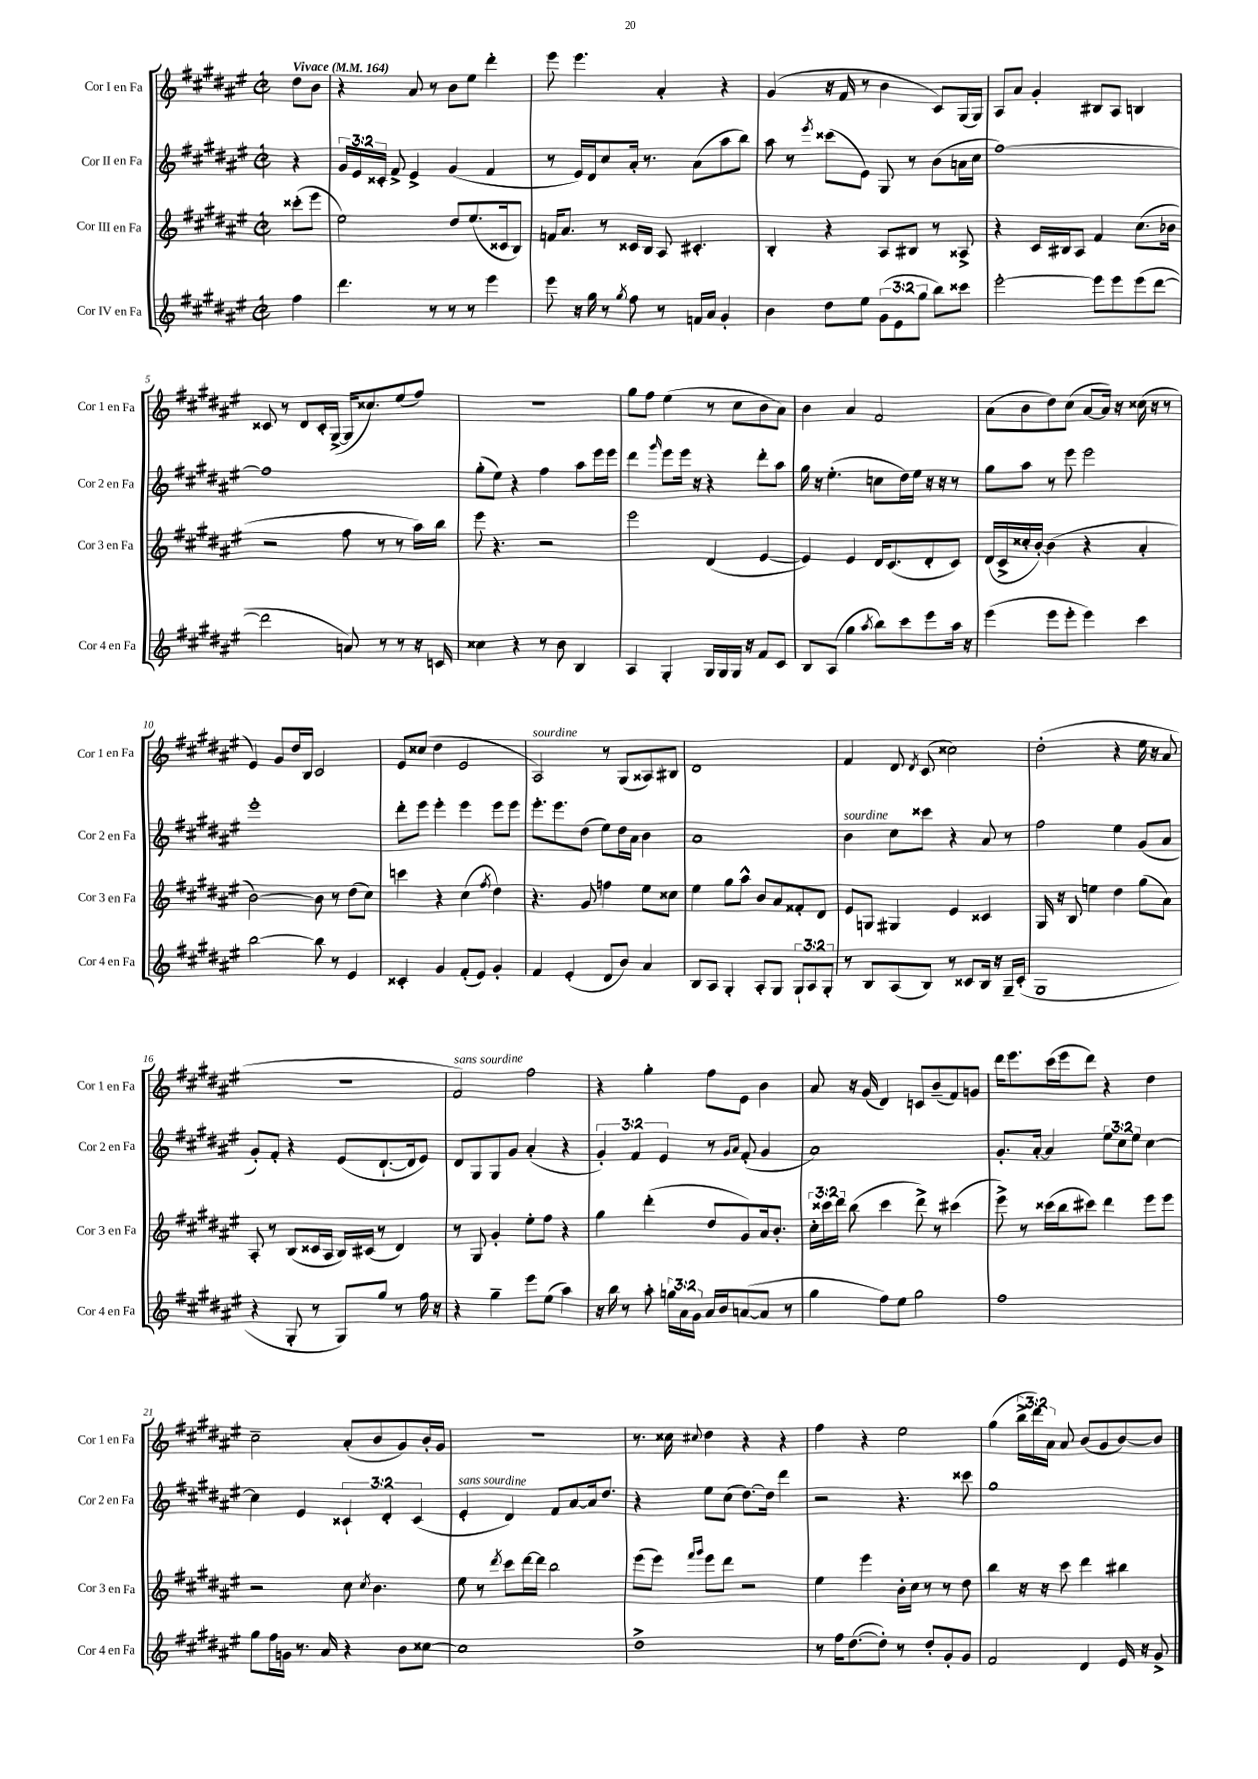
<<
\new StaffGroup <<
\new Staff = "s0" \with { instrumentName = "Cor I en Fa" shortInstrumentName = "Cor 1 en Fa" } {
    \clef treble \key fis \major \defaultTimeSignature \time 2/2 \override Staff.TupletNumber.text = #tuplet-number::calc-fraction-text \partial 4 \tempo "Vivace" 4 = 164
    \autoBeamOff dis''8[ b'8] |
    r4 ais'8 r8 b'8[ eis''8] dis'''4-. |
    eis'''8 eis'''4. ais'4-. r4 |
    gis'4( r16 fis'16 r8 b'4 cis'8[) gis16( gis16]) |
    ais8[ ais'8] gis'4-. bis8[ ais8] b4 |
    cisis'8 r8 dis'8[ cisis'16-. gis16]~->( gis16[ cisis''8.) eis''8( fis''8]) |
    r1 |
    gis''8[ fis''8] eis''4( r8 cis''8[ b'8 ais'8]) |
    b'4 ais'4 fis'2 |
    ais'8[( b'8 dis''8) cis''8]( ais'8[~ ais'16]) r16 cisis''16( r16 r8 |
    eis'4) gis'8[ dis''16 b16] cis'2 |
    eis'8[ cisis''8]( dis''4 eis'2 |
    ais2^\markup { \italic "sourdine" }) r8 gis8[( aisis8) bis8] |
    dis'1 |
    fis'4 dis'8 \acciaccatura { dis'8 } cis'8( cisis''2) |
    dis''2-.( r4 eis''16 r16 ais'8 |
    r1 |
    fis'2^\markup { \italic "sans sourdine" }) fis''2 |
    r4 gis''4-. fis''8[ eis'8] b'4 |
    ais'8 r16 gis'16( dis'4) c'8[ b'8--( fis'8) g'8] |
    dis'''16[ eis'''8. cis'''16( eis'''16 dis'''8]) r4 dis''4 |
    cis''2-- ais'8[-.( b'8 gis'8) b'16-. gis'16] |
    R1 |
    r8. cisis''16 \appoggiatura { cis''8 } dis''4 r4 r4 |
    fis''4 r4 eis''2 |
    gis''4( \tuplet 3/2 { b''16[-> dis'''16) ais'16] } ais'8 b'8[( gis'8 b'8~) b'8] \bar "|." |
}
\new Staff = "s1" \with { instrumentName = "Cor II en Fa" shortInstrumentName = "Cor 2 en Fa" } {
    \clef treble \key fis \major \defaultTimeSignature \time 2/2 \override Staff.TupletNumber.text = #tuplet-number::calc-fraction-text \partial 4
    \autoBeamOff r4 |
    \tuplet 3/2 { gis'16[ eis'16 cisis'16]-. } fis'8-> eis'4-> gis'4( fis'4 |
    r8 eis'16[) dis'16 cis''8 ais'16]-. r8. ais'8[( ais''8 b''8]) |
    ais''8 r8 \acciaccatura { eis'''8 } cisis'''8[( eis'8]) gis8 r8 b'8[( a'16 cis''16] |
    fis''1~) |
    fis''1 |
    gis''8[-.( eis''8]) r4 fis''4 ais''8[ eis'''16 eis'''16] |
    dis'''4 \grace { gis'''16 } eis'''8[ eis'''16] r16 r4 dis'''8[-. ais''8] |
    gis''16 r16 eis''4.-.( c''8[ dis''16) eis''16] r16 r16 r8 |
    gis''8[ ais''8] r8 eis'''8 eis'''2 |
    eis'''1-. |
    dis'''8[-. eis'''8] eis'''4-. eis'''4 eis'''8[ eis'''8] |
    eis'''8.[-. eis'''8. dis''8]( eis''8[) dis''16 ais'16] b'4 |
    ais'1 |
    b'4^\markup { \italic "sourdine" } cis''8[ cisis'''8] r4 ais'8 r8 |
    fis''2 eis''4 gis'8[( ais'8] |
    gis'8[-.) fis'8]-. r4 eis'8[( dis'8.~-! dis'16 eis'8]) |
    dis'8[ gis8 gis8 gis'8] ais'4-.( r4 |
    \tuplet 3/2 { gis'4-.) fis'4 eis'4 } r8 \grace { gis'16[ ais'16] } fis'8-.( gis'4 |
    ais'1) |
    gis'8.[-. ais'16]~-. ais'4 \tuplet 3/2 { eis''8[ cis''8 eis''8] } cis''4~ |
    cis''4 eis'4 \tuplet 3/2 { cisis'4-! dis'4-. cisis'4( } |
    eis'4-.^\markup { \italic "sans sourdine" } dis'4) fis'8[ ais'8~ ais'16 dis''8.] |
    r4 eis''8[ cis''8]( dis''8.[~) dis''16] dis'''4 |
    r2 r4. cisis'''8 |
    gis''1 \bar "|." |
}
\new Staff = "s2" \with { instrumentName = "Cor III en Fa" shortInstrumentName = "Cor 3 en Fa" } {
    \clef treble \key fis \major \defaultTimeSignature \time 2/2 \override Staff.TupletNumber.text = #tuplet-number::calc-fraction-text \partial 4
    \autoBeamOff cisis'''8[-.( eis'''8] |
    eis''2) dis''8[ eis''8.( cisis'16 b8]) |
    f'16[ ais'8.] r8 cisis'16[ b16] ais8 cis'4.-. |
    b4-. r4 ais8[ bis8] r8 aisis8-> |
    r4 cis'16[ bis16 ais8] fis'4 cis''8.[( bes'16] |
    r2 fis''8 r8 r8 ais''16[) b''16] |
    eis'''8 r4. r2 |
    eis'''2 dis'4( eis'4~ |
    eis'4) eis'4 dis'16[ cis'8.( dis'8-. cis'8]) |
    dis'16[( cis'16-> cisis''16-. b'16]~-.) b'4( r4 ais'4-. |
    b'2~) b'8 r8 dis''8[( cis''8]) |
    c'''4 r4 cis''4( \acciaccatura { fis''8 } dis''4) |
    r4. gis'8 f''4 eis''8[ cisis''8] |
    eis''4 gis''8[ ais''8]-^ b'8[ ais'8 fisis'8-. dis'8] |
    eis'8[ g8] gis4 eis'4 cisis'4 |
    gis16 r16 b8 e''4 dis''4 gis''8[( ais'8]) |
    ais8-. r8 b8[( cisis'16 ais16] b16[) cis'16]( r8 dis'4) |
    r8 gis8 gis'4-. eis''8[-. fis''8] r4 |
    gis''4 dis'''4-.( dis''8[ gis'8) ais'16 b'8.]-. |
    \tuplet 3/2 { cis''16[-. cisis'''16 dis'''16] } b''8( cisis'''4 dis'''8->) r8 cis'''4( |
    eis'''8->) r8 cisis'''16[( b''16 cis'''8]) dis'''4 eis'''8[ eis'''8] |
    r2 cis''8 \acciaccatura { cis''8 } b'4. |
    eis''8 r8 \acciaccatura { dis'''8 } cis'''8[ dis'''16~ dis'''16] b''2 |
    eis'''8[( eis'''8]) \grace { fis'''16[ gis'''16] } eis'''8[ dis'''8] r2 |
    eis''4 eis'''4 b'16[-. cis''16] r8 r8 dis''8 |
    b''4 r16 r16 cis'''8 dis'''4 bis''4 \bar "|." |
}
\new Staff = "s3" \with { instrumentName = "Cor IV en Fa" shortInstrumentName = "Cor 4 en Fa" } {
    \clef treble \key fis \major \defaultTimeSignature \time 2/2 \override Staff.TupletNumber.text = #tuplet-number::calc-fraction-text \partial 4
    \autoBeamOff fis''4 |
    dis'''4. r8 r8 r8 eis'''4 |
    eis'''8 r16 gis''16 r8 \acciaccatura { gis''8 } fis''8 r8 f'16[ ais'16] gis'4-. |
    b'4 dis''8[ eis''8] \tuplet 3/2 { gis'8[( eis'8 gis''8] } b''8[) cisis'''8] |
    eis'''2~-. eis'''8[ eis'''8 eis'''8( dis'''8]~ |
    dis'''2 a'8) r8 r8 r16 c'16 |
    cisis''4 r4 r8 b'8 b4 |
    ais4 gis4-. gis16[ gis16 gis16] r16 fis'8[ cis'8] |
    b8[ ais8]( gis''4 \acciaccatura { ais''8 } b''8[) cis'''8 eis'''8 ais''16] r16 |
    eis'''4( eis'''8[ eis'''8]-. eis'''4) cis'''4 |
    b''2~ b''8 r8 eis'4 |
    cisis'4-. gis'4 fis'8[-.( eis'8]) gis'4-. |
    fis'4 eis'4-.( dis'8[ b'8]) ais'4 |
    b8[ ais8] gis4-. ais8[-. gis8] \tuplet 3/2 { gis8[-! ais8 gis8]-. } |
    r8 b8[ ais8( b8]) r8 cisis'8[ b16] r16 gis16[-- cisis'16]-.( |
    gis1 |
    r4 gis8-. r8 gis8[) gis''8] r8 fis''16 r16 |
    r4 gis''4-- eis'''8[ eis''8]( ais''4) |
    r16 b''16 r8 ais''8-. \tuplet 3/2 { g''16[ ais'16 gis'16] } ais'16[ b'16 a'8~( a'8] r8 |
    gis''4 fis''8[) eis''8] gis''2 |
    fis''1 |
    gis''8[ fis''16 g'16] r8. ais'16 r4 b'8[ cisis''8]~ |
    cisis''1 |
    dis''1-> |
    r8 fis''16[ dis''8.~( dis''8]-.) r8 dis''8[-. gis'8-. gis'8] |
    fis'2 dis'4 eis'16 r16 gis'8-> \bar "|." |
}
>>
>>
